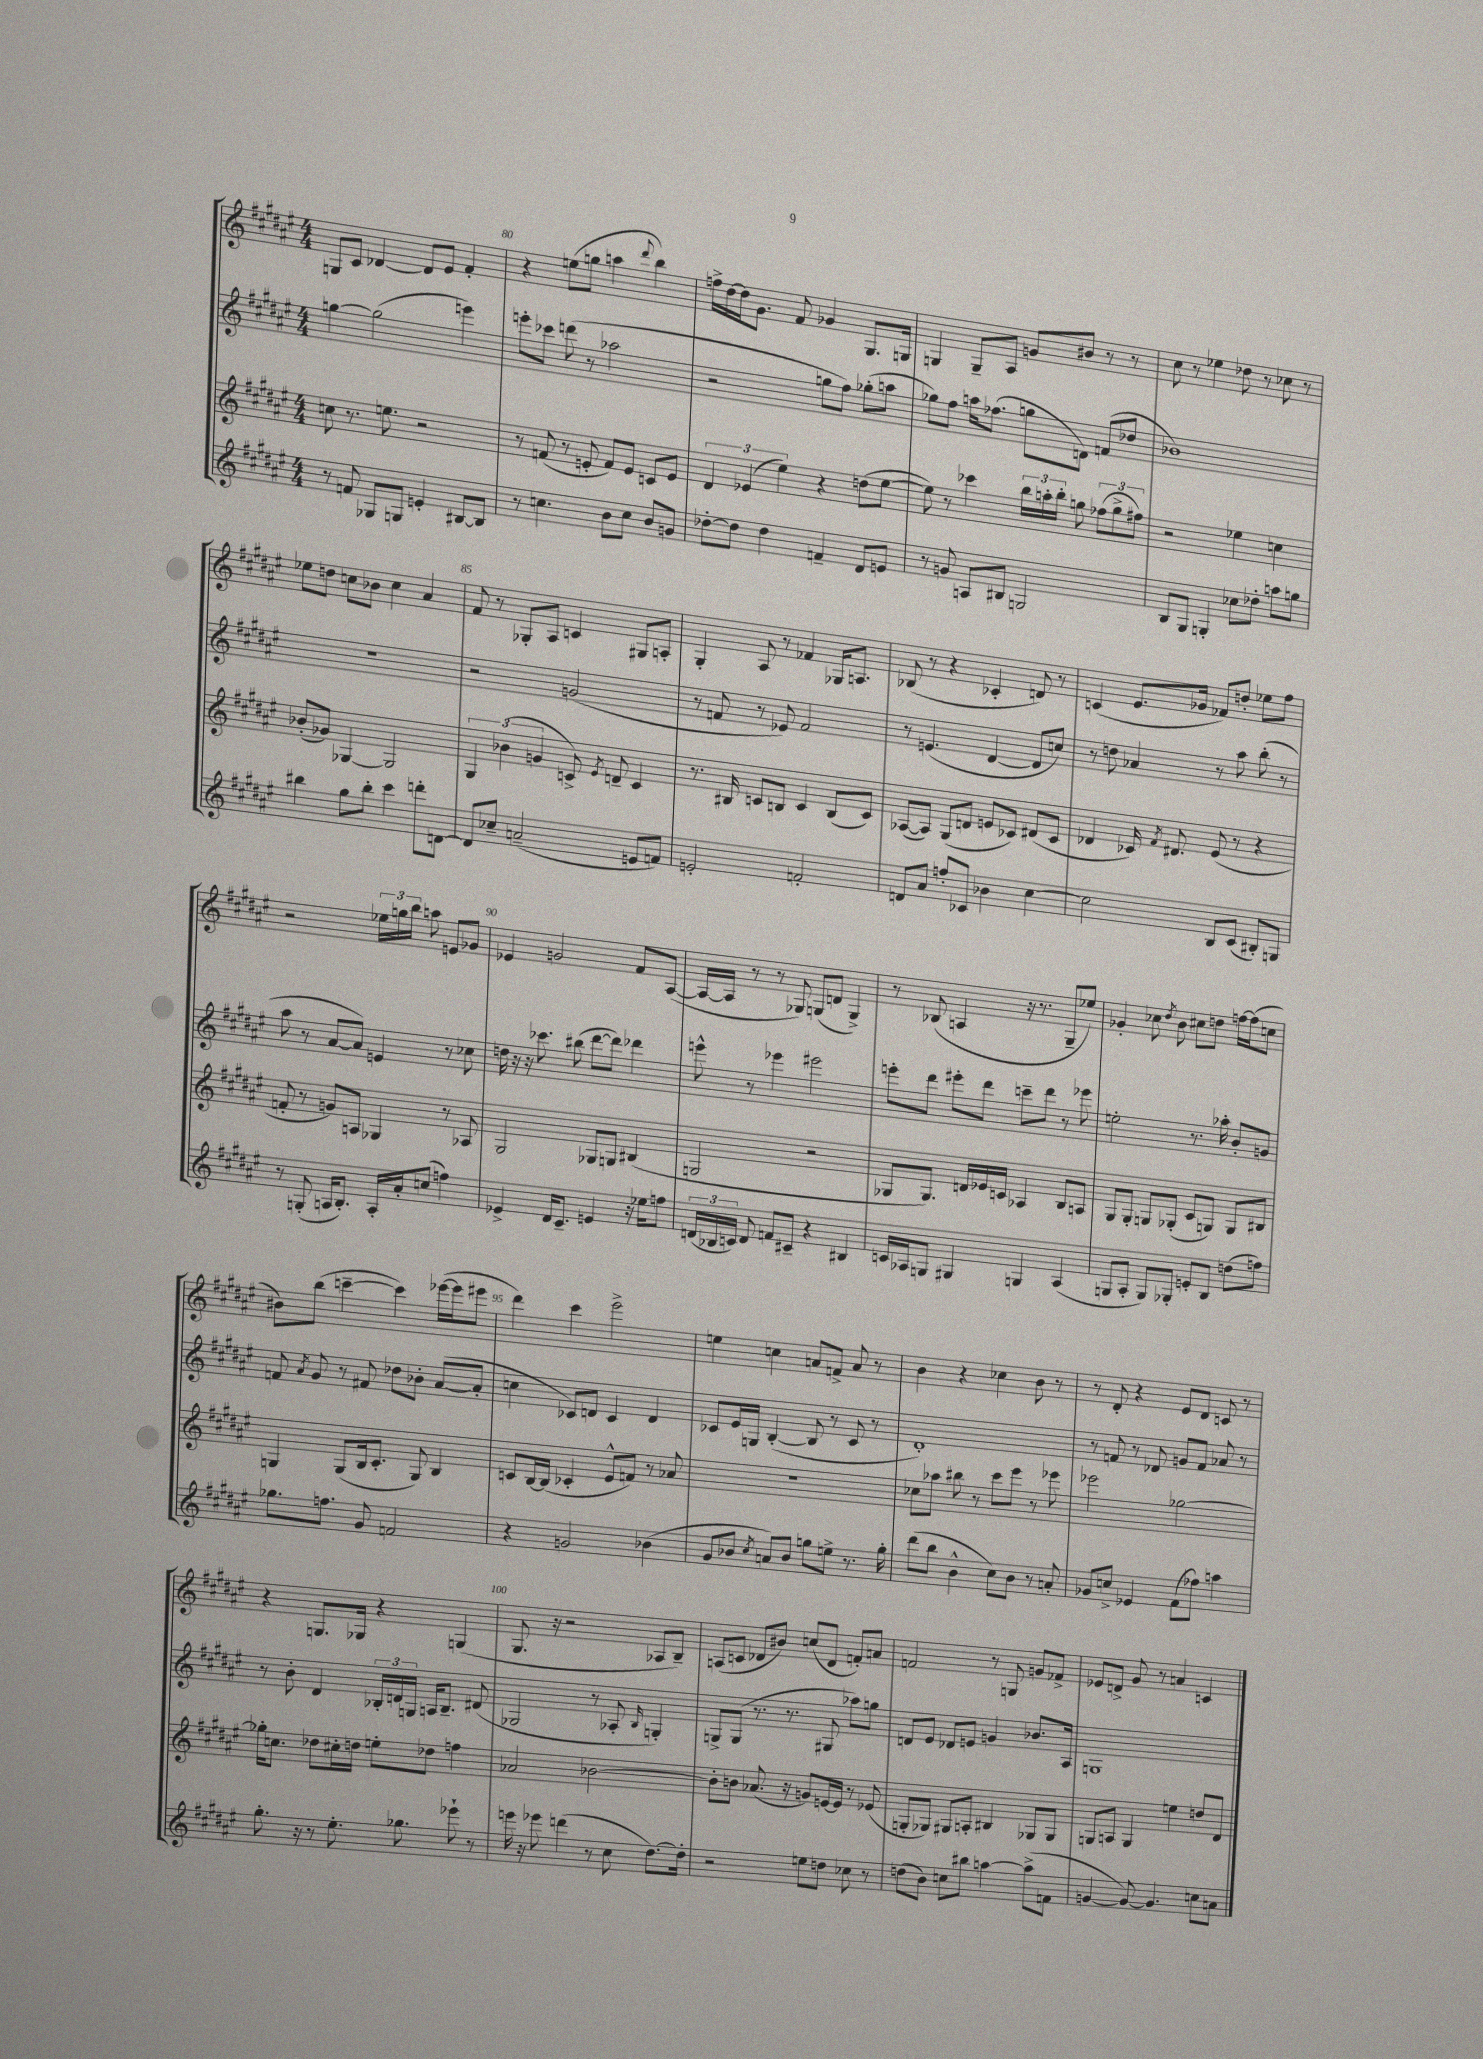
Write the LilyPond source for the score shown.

<<
\new StaffGroup <<
\new Staff = "s0" {
    \clef treble \key fis \major \numericTimeSignature \time 4/4
    \autoBeamOff g8[ cis'8] des'4~ des'8[ eis'8] fis'4-. |
    r4 e''8[( g''8] a''4 \appoggiatura { dis'''8 } b''4) |
    f''16[-> dis''16~ dis''16 gis'8.] fis'8 ges'4 gis8.[ g16] |
    g4 g8[-- ais8] g'8[ bis'8] r8 r8 |
    cis''8 r8 ees''4 des''8 r8 ces''8 r8 |
    ees''8[ d''8] c''8[ bes'8] c''4 ais'4 |
    fis'8 r8 ges8[-. ais8] c'4 gis8[ a8]-. |
    gis4-. ais8 r8 fes'4 ges16[ a8.] |
    bes8( r8 r4 ces'4-. d'8) r8 |
    c'4( eis'8.[ ges'16] fes'8[) d''8]-. ees''8[ fis''8] |
    r2 \tuplet 3/2 { ees''16[ g''16 b''16] } a''8 e'8[ ges'8] |
    ees'4 g'2 fis'8[ ais8]~( |
    ais16[~ ais16] r8 r8 ges8) g8[( d'8] g4->) |
    r8 bes8( a4 r16 r8. gis8[-- ees''8]) |
    ges'4-. ces''8 \acciaccatura { dis''8 } b'8 cis''8[ d''8] f''16[~ f''16( c''8] |
    bis'8[) b''8]( c'''4~-- c'''4) ees'''16[~( ees'''16 eis'''8] |
    dis'''4) cis'''4 eis'''2-> |
    e''4 c''4 a'8[ f'8]-> a'8 r8 |
    b'4 r4 ces''4 b'8 r8 |
    r8 dis'8-. r4 eis'8[ dis'8] c'8 r8 |
    r4 g8.[ ges16] r4 g4( |
    gis8. r16 r2 aes8[ b8]--) |
    a8[( c'8] des'8[ bis'8]) c''8[( des'8] f'8[-.) a'8] |
    f'2 r8 g8 g'8[ fes'8]-> |
    ees'8[ d'8]-> gis'8 r8 a'4 c'4 \bar "|." |
}
\new Staff = "s1" {
    \clef treble \key fis \major \numericTimeSignature \time 4/4
    \autoBeamOff g''4~ g''2( e'''4) |
    e'''8[-. ces'''8] d'''8( r8 aes''2 |
    r2 g''8[ fis''8]) ges''8[-.( a''8] |
    ges''8[) fis''8] a''16[ fes''8.]( g''8[ d'8]) f'8[( des''8] |
    bes'1) |
    R1 |
    r2 g'2( |
    r8 f'8 r8 ees'8) f'2 |
    r8 e'4.( dis'4~ dis'8[ c''8]) |
    r8 d''8 aes'4 r8 ais''8 b''8-.( r8 |
    ais''8 r8 ais'8[~ ais'8]) e'4 r8 ces''8 |
    d''16 r16 r16 ces'''8. bis''8( dis'''8[~ dis'''8]) des'''4 |
    e'''8-^ r8 ees'''4 eis'''2 |
    e'''8[-. dis'''8] eis'''8[-. dis'''8] c'''8[-- dis'''8] r8 ees'''8 |
    e''2-. r8. aes''16-. b'8[-. g'8] |
    f'8 \acciaccatura { ais'8 } gis'8 r8 fis'8 des''8[ bes'8]-. ais'8[~( ais'8]-. |
    c''4 ces'8[) d'8] ces'4 d'4 |
    ces'8[ eis'16 g16] b4~-.( b8 r8 ces'8 r8 |
    dis'1-.) |
    r8 f'8 r8 des'8 g'8[ f'8] aes'8 r8 |
    r8 b'8-. dis'4 \tuplet 3/2 { bes16[-. d'16 g16] } a16[ bes8.]-- dis'8( |
    ges2 r8 aes8-. \grace { b16 } g4-.) |
    g8[-> g8]( r8. r8. gis8 aes''8[) g''8] |
    d'8[ eis'8] des'8[ e'8] g'4 bes'8.[ ais16] |
    g1 \bar "|." |
}
\new Staff = "s2" {
    \clef treble \key fis \major \numericTimeSignature \time 4/4
    \autoBeamOff c''8 r8. e''8. r2 |
    r8 f'8( r8 e'8-. f'8[) e'8] c'8[ e'8] |
    \tuplet 3/2 { dis'4 ees'4( eis''4) } r4 d''8[( eis''8]~ |
    eis''8) r8 ces'''4 \tuplet 3/2 { b''16[ a''16-. b''16]-. } g''8 \tuplet 3/2 { fes''8[( g''8-> fis''8]) } |
    r2 ees''4 c''4 |
    bes'8[-.( ges'8]) ges4~ ges2 |
    \tuplet 3/2 { gis4 bes'4( g'4 } c'8->) \acciaccatura { eis'8 } d'8-- c'4 |
    r8. bis16 c'8[ b8] c'4 b8[( c'8]) |
    aes8[~( aes8]) gis8[( d'8] e'8[ ces'8]) dis'8[( ces'8] |
    des'4 ces'16) \acciaccatura { fis'8 } dis'8. eis'8( r8 r4 |
    f'8-. r8 g'8[) a8] ges4 r8 aes8 |
    gis2 ges8[ g8] bis4( |
    g2 r2 |
    ges8[ ges8.]) d'16[ ees'16 c'16] aes4 b8[ a8] |
    gis8[ gis8]-. g8[ ges8]-.( cis'8[ g8]) g8[ bis8] |
    g4 g8[( b16 cis'8.]-. g8) b4 |
    c'8[ b16~ b16]( ces'4-. eis'8[-^ f'8]) r8 aes'8 |
    R1 |
    ces''8[ aes''8] bis''8 r8 cis'''8[ eis'''8] r8 ees'''8 |
    ees'''2 ges''2~ |
    ges''16[-. c''8.] des''8[ cis''16-. d''16] e''8[-. des''8] f''4 |
    aes'2 bes'2~ |
    bes'8[-. b'8] aes'8.( r16 g'8[) e'16~ e'16] r8 ees'8( |
    g8[-. ges8]) gis8[ a8]-. bis4 ges8[ ges8] |
    g8[ a8] g4 e''4 d''8[ dis'8] \bar "|." |
}
\new Staff = "s3" {
    \clef treble \key fis \major \numericTimeSignature \time 4/4
    \autoBeamOff r8 f'8 ges8[ g8] e'4-. bis8[~ bis8] |
    r8 c''4. b'8[ c''8] b'8[ g'8] |
    des''8[~-. des''8] des''4 f'4-- dis'8[ e'8] |
    r8 g'8 a8[ bis8] g2 |
    b8[ gis8] g4-. ces''8[ des''8]-. a''8[ g''8] |
    bis''4 gis''8[ bis''8]-. cis'''4 d'''8[-. d'8]~ |
    d'8[ ces''8]-- a'2--( e'8[ f'8]) |
    e'2-. f'2-. |
    d'8[ ais'8] f''8[-. ces'8] bes'4 cis''4~ |
    cis''2 b8[ cis'8]( bis8[-.) g8] |
    r8 g8-.( a16[ b8.]-.) a16[-. ais'16-. c''8]( f''4) |
    ees'4-> dis'16[ cis'8.]-- e'4 r16 ees''16[ f''8] |
    \tuplet 3/2 { d'16[( bes16 c'16]) } d'8 f'8[ cis'8]-- r4 bis4 |
    c'16[ aes16 g8] gis4 g4 aes4( |
    g8[ ais8]-. g8[) ges8]-. e'8[-. b8] d''8[( f''8]) |
    ges''8.[ f''8.] gis'8 f'2 |
    r4 g'2 bes'4( |
    gis'8[ bes'8] \acciaccatura { cis''8 } a'8[) bes'8] g''8[ e''8]-> r8. g''16-. |
    dis'''8[( b''8] b'4-^ cis''8[) b'8] r8 a'8-. |
    ges'8[ c''8]-> ees'4 fis'8[( fes''8]) a''4 |
    gis''8.-. r16 r8 eis''8.-. ges''8. ees'''8-! r8 |
    e'''16 r16 ees'''8 d'''4( r8 cis''8 dis''8.[~) dis''16]-. |
    r2 e''8[ d''8] ces''8 r8 |
    d''8[( b'8]) c''8[ bis''8] a''4~ a''8[->( f'8] |
    g'4~ g'8~) g'4. c''8[ a'8] \bar "|." |
}
>>
>>
\layout { \context { \Score currentBarNumber = #79 \override BarNumber.break-visibility = ##(#f #t #t) barNumberVisibility = #(every-nth-bar-number-visible 5) } }
